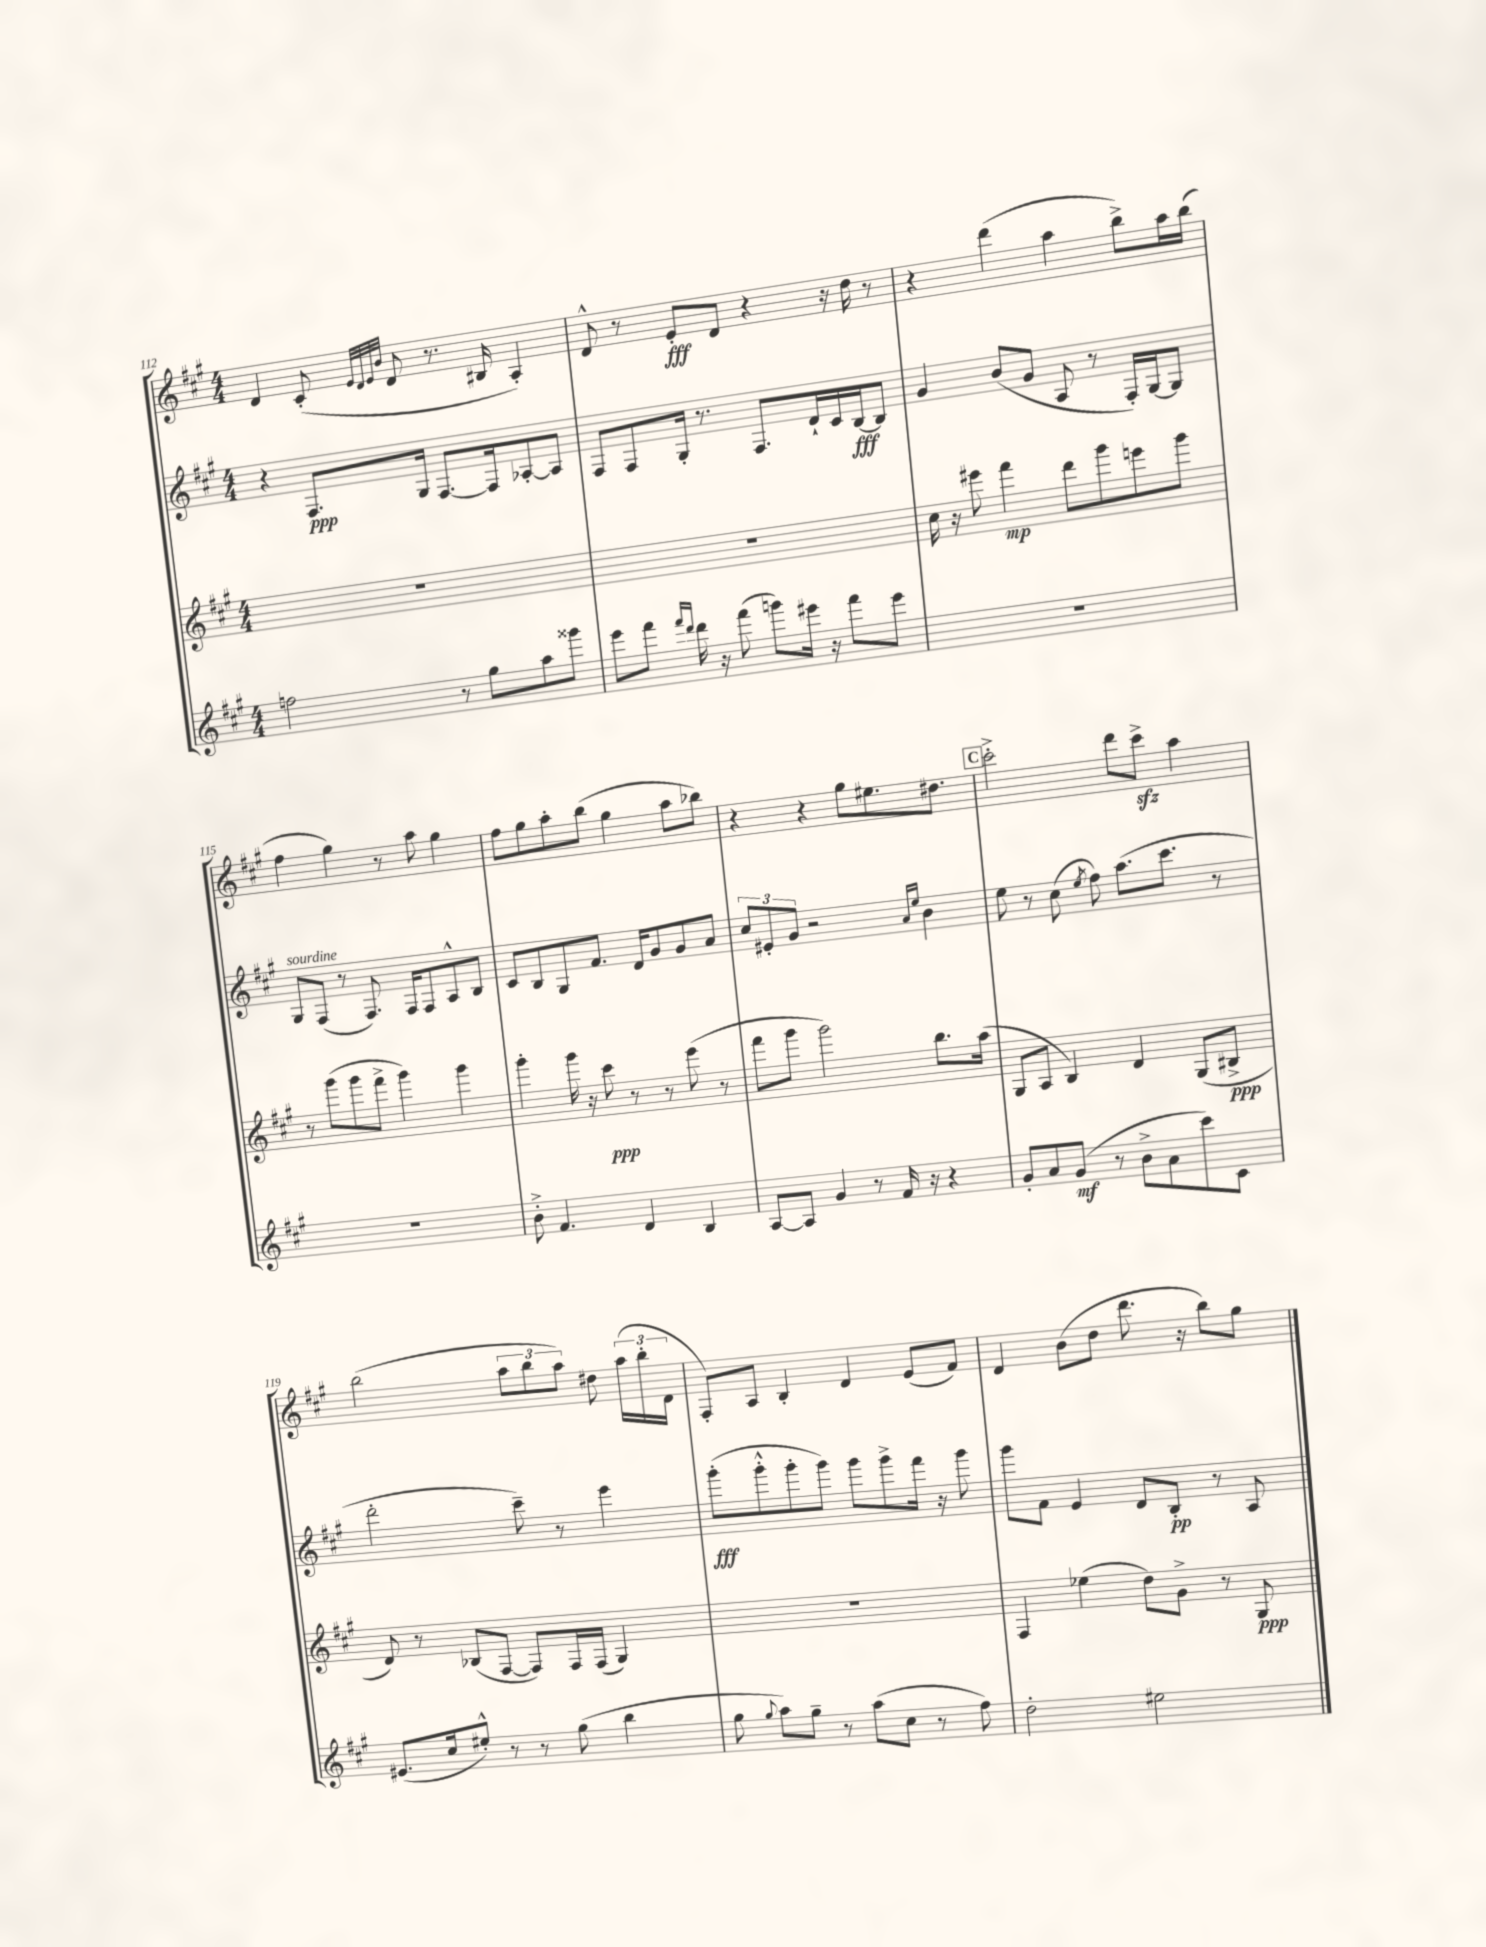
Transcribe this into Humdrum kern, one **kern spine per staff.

**kern	**dynam	**kern	**dynam	**kern	**dynam	**kern	**dynam
*part4	*part4	*part3	*part3	*part2	*part2	*part1	*part1
*staff4	*staff4	*staff3	*staff3	*staff2	*staff2	*staff1	*staff1
*clefG2	*	*clefG2	*	*clefG2	*	*clefG2	*
*k[f#c#g#]	*	*k[f#c#g#]	*	*k[f#c#g#]	*	*k[f#c#g#]	*
*M4/4	*	*M4/4	*	*M4/4	*	*M4/4	*
=112	=112	=112	=112	=112	=112	=112	=112
2ffn\	.	1r	.	4r	.	4d/	.
.	.	.	.	8.F#/L	ppp	(8c#'/	.
.	.	.	.	.	.	32qqe/LLL	.
.	.	.	.	.	.	32qqd/	.
.	.	.	.	.	.	32qqe/	.
.	.	.	.	.	.	32qqb/JJJ	.
.	.	.	.	.	.	8d/	.
.	.	.	.	16G#/Jk	.	.	.
8r	.	.	.	[8.F#/L	.	8.r	.
8gg#\L	.	.	.	.	.	.	.
.	.	.	.	16F#/k]	.	16B#X/	.
8aa\	.	.	.	[8A-X'/	.	4A'/)	.
8ggg##X\J	.	.	.	8A-/J]	.	.	.
=113	=113	=113	=113	=113	=113	=113	=113
8eee\L	.	1r	.	8F#/L	.	8d^^/	.
8fff#\J	.	.	.	8F#/	.	8r	.
16qqfff#/LL	.	.	.	.	.	.	.
16qqddd/JJ	.	.	.	.	.	.	.
16ddd\	.	.	.	16G#'/Jk	.	8e'/L	fff
16r	.	.	.	8.r	.	.	.
(8fff#\	.	.	.	.	.	8d/J	.
8gggn\L)	.	.	.	8.F#/L	.	4r	.
16eee#X\Jk	.	.	.	.	.	.	.
16r	.	.	.	16d`/L	.	.	.
8fff#\L	.	.	.	16c#/	.	16r	.
.	.	.	.	[16B/J	fff	16dd\	.
8eee#\J	.	.	.	8B/J]	.	8r	.
=114	=114	=114	=114	=114	=114	=114	=114
1r	.	16cc#\	.	4g#/	.	4r	.
.	.	16r	.	.	.	.	.
.	.	8eee#X\	.	.	.	.	.
.	.	4fff#\	mp	(8b/L	.	(4ddd\	.
.	.	.	.	8g#/J	.	.	.
.	.	8ddd\L	.	8A/	.	4aa\	.
.	.	8ggg#\	.	8r	.	.	.
.	.	8eeen\	.	16F#'/LL)	.	8bb^\L)	.
.	.	.	.	[16G#/J	.	.	.
.	.	8ggg#\J	.	8G#/J]	.	16aa\L	.
.	.	.	.	.	.	(16bb\JJ	.
!!LO:LB:g=z
=115	=115	=115	=115	=115	=115	=115	=115
!	!	!	!	!LO:TX:a:i:t=sourdine	!	!	!
1r	.	8r	.	8G#/L	.	4ff#\	.
.	.	(8ggg#\L	.	(8F#/J	.	.	.
.	.	8ggg#\	.	8r	.	4gg#\)	.
.	.	8fff#^\J	.	8.F#/)	.	.	.
.	.	4ggg#\)	.	.	.	8r	.
.	.	.	.	16F#/KL	.	.	.
.	.	.	.	8F#/	.	8aa\	.
.	.	4ggg#\	.	8A^^/	.	4gg#\	.
.	.	.	.	8B/J	.	.	.
=116	=116	=116	=116	=116	=116	=116	=116
8b'^\	.	4ggg#'\	.	8c#/L	.	8ff#\L	.
4.f#/	.	.	.	8B/	.	8gg#\	.
.	.	16ggg#\	.	8G#/	.	8aa'\	.
.	.	16r	.	.	.	.	.
.	.	8ccc#\	ppp	8.f#/J	.	(8bb\J	.
4d/	.	8r	.	.	.	4gg#\	.
.	.	.	.	16d/KL	.	.	.
.	.	8r	.	8g#/	.	.	.
4B/	.	(8eee\	.	8g#/	.	8aa\L	.
.	.	8r	.	8a/J	.	8bb-X\J)	.
=117	=117	=117	=117	=117	=117	=117	=117
[8A/L	.	8fff#\L	.	12cc#/L	.	4r	.
.	.	.	.	12e#X'/	.	.	.
8A/J]	.	8ggg#\J	.	.	.	.	.
.	.	.	.	12g#/J	.	.	.
4g#/	.	2ggg#\)	.	2r	.	4r	.
8r	.	.	.	.	.	8gg#\L	.
16f#/	.	.	.	.	.	8.ee#X\	.
16r	.	.	.	.	.	.	.
.	.	.	.	16qqa/LL	.	.	.
.	.	.	.	16qqee/JJ	.	.	.
4r	.	8.bb\L	.	4b\	.	.	.
.	.	.	.	.	.	8.dd#X\J	.
.	.	(16aa\Jk	.	.	.	.	.
!!LO:REH:place=s1:t=C
=118	=118	=118	=118	=118	=118	=118	=118
8g#'/L	.	8G#/L	.	8ee\	.	2ccc#'^\	.
8a/	.	8A/J	.	8r	.	.	.
(8g#/J	mf	4B/)	.	(8cc#\	.	.	.
.	.	.	.	8qee/	.	.	.
8r	.	.	.	8ff#\)	.	.	.
8b^\L	.	4d/	.	(8.aa\L	.	8ddd\L	.
8a\	.	.	.	.	.	8ccc#zz^\J	.
.	.	.	.	8.ccc#\J	.	.	.
8ccc#\)	.	(8G#/L	.	.	.	4aa\	.
8c#\J	.	8B#X^/J	ppp	8r	.	.	.
!!LO:LB:g=z
=119	=119	=119	=119	=119	=119	=119	=119
(8.e#X/L	.	8d/)	.	2ddd'\	.	(2bb\	.
.	.	8r	.	.	.	.	.
16cc#/k	.	.	.	.	.	.	.
8ee#X'^^/J)	.	(8B-X/L	.	.	.	.	.
8r	.	[8F#/J	.	.	.	.	.
8r	.	8F#/L])	.	8ccc#~\)	.	12aa\L	.
.	.	.	.	.	.	12bb\	.
(8gg#\	.	16F#/L	.	8r	.	.	.
.	.	.	.	.	.	12aa\J)	.
.	.	(16F#/JJ	.	.	.	.	.
4bb\	.	4G#/)	.	4eee\	.	8dd#X\	.
.	.	.	.	.	.	(24aa\LL	.
.	.	.	.	.	.	24bb'\	.
.	.	.	.	.	.	24d\JJ	.
=120	=120	=120	=120	=120	=120	=120	=120
8gg#\	.	1r	.	(8ggg#'\L	fff	8F#'/L)	.
8qqgg#/	.	.	.	.	.	.	.
8aa\L)	.	.	.	8ggg#'^^\	.	8A/J	.
8gg#~\J	.	.	.	8ggg#'\	.	4B'/	.
8r	.	.	.	8ggg#\J)	.	.	.
(8aa\L	.	.	.	8ggg#\L	.	4d/	.
8cc#\J	.	.	.	8ggg#^\	.	.	.
8r	.	.	.	16fff#\Jk	.	(8e/L	.
.	.	.	.	16r	.	.	.
8ff#\)	.	.	.	8ggg#\	.	8f#/J)	.
=121	=121	=121	=121	=121	=121	=121	=121
2dd'\	.	4F#/	.	8ggg#\L	.	4d/	.
.	.	.	.	8f#\J	.	.	.
.	.	(4ee-X\	.	4e/	.	(8b\L	.
.	.	.	.	.	.	8dd\J	.
2ee#X\	.	8dd\L)	.	8d/L	.	8.ddd\	.
.	.	8g#^\J	.	8B'/J	pp	.	.
.	.	.	.	.	.	16r	.
.	.	8r	.	8r	.	8bb\L)	.
.	.	8G#/	ppp	8A/	.	8gg#\J	.
==	==	==	==	==	==	==	==
*-	*-	*-	*-	*-	*-	*-	*-
